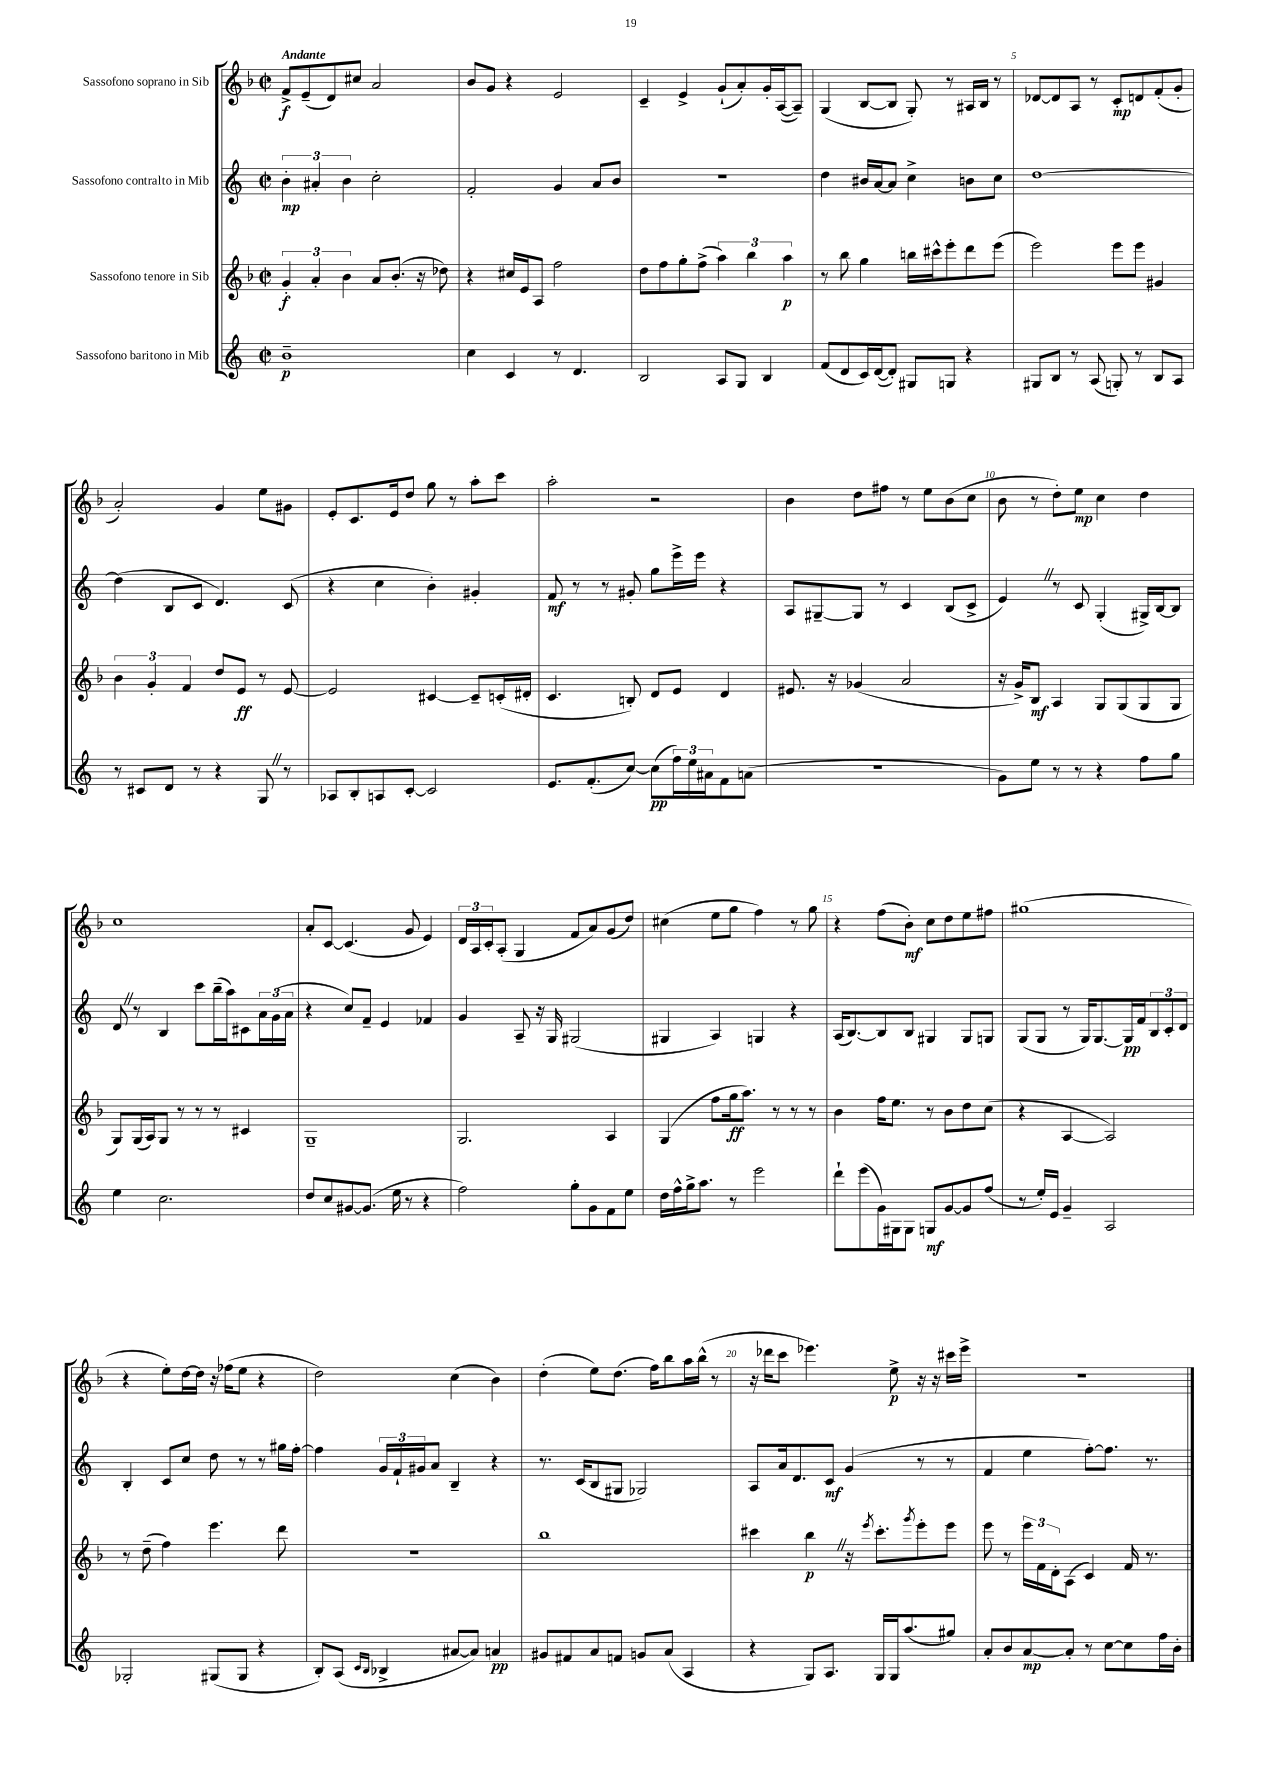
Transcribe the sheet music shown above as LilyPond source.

<<
\new StaffGroup <<
\new Staff = "s0" \with { instrumentName = "Sassofono soprano in Sib" } {
    \clef treble \key f \major \defaultTimeSignature \time 2/2 \tempo "Andante"
    f'8->\f e'8--( d'8) cis''8 a'2 |
    bes'8 g'8 r4 e'2 |
    c'4-- e'4-> g'8-!( a'8-.) g'16-. a16~( a8--) |
    g4( bes8~ bes8 g8-.) r8 ais16 bes16 r8 |
    des'8~ des'8 a8 r8 c'8-.\mp d'8 f'8-.( g'8-. |
    a'2-.) g'4 e''8 gis'8 |
    e'8-. c'8. e'16 d''8 g''8 r8 a''8-. c'''8 |
    a''2-. r2 |
    bes'4 d''8 fis''8 r8 e''8 bes'8( c''8 |
    bes'8 r8 d''8-.) e''8\mp c''4 d''4 |
    c''1 |
    a'8-. c'8~ c'4.( g'8 e'4) |
    \tuplet 3/2 { d'16 a16 c'16-. } a8-.( g4 f'8 a'8) g'8( d''8) |
    cis''4( e''8 g''8 f''4) r8 g''8 |
    r4 f''8( bes'8-.\mf) c''8 d''8 e''8 fis''8 |
    gis''1( |
    r4 e''8-.) d''16~ d''16 r16 fes''16( e''8 r4 |
    d''2) c''4( bes'4) |
    d''4-.( e''8) d''8.( f''16) bes''8 a''16 bes''16-^( r8 |
    r16 des'''16 c'''8 ees'''4.) e''8->\p r16 r16 cis'''16 ees'''16-> |
    r1 \bar "|." |
}
\new Staff = "s1" \with { instrumentName = "Sassofono contralto in Mib" } {
    \clef treble \key c \major \defaultTimeSignature \time 2/2
    \tuplet 3/2 { b'4-.\mp ais'4-. b'4 } c''2-. |
    f'2-. g'4 a'8 b'8 |
    R1 |
    d''4 bis'16 a'16~ a'8 c''4-> b'8 c''8 |
    d''1~ |
    d''4( b8 c'8 d'4.) c'8( |
    r4 c''4 b'4-.) gis'4-. |
    f'8\mf r8 r8 gis'8-. g''8 e'''16-> e'''16 r4 |
    a8 gis8~-- gis8 r8 c'4 b8( c'8-> |
    e'4) \once \override BreathingSign.text = \markup { \musicglyph "scripts.caesura.straight" } \breathe r8 c'8 g4-.( gis16->) b16~ b8 |
    d'8 \once \override BreathingSign.text = \markup { \musicglyph "scripts.caesura.straight" } \breathe r8 b4 c'''8 b''16--( a''16) cis'8 \tuplet 3/2 { a'16 g'16( a'16 } |
    r4 c''8) f'8-- e'4 fes'4 |
    g'4 a8-- r16 g16 gis2( |
    gis4 a4) g4 r4 |
    a16( b8.~) b8 b8 gis4 gis8 g8 |
    g8( g8 r8 g16) g8.~ g16\pp f'16 \tuplet 3/2 { b8 c'8-. d'8 } |
    b4-. c'8 c''8 d''8 r8 r8 gis''16 f''16~-. |
    f''4 \tuplet 3/2 { g'16 f'16-! gis'16 } a'8 b4-- r4 |
    r8. c'16( b8 gis8 ges2) |
    a8 a'16 d'8. c'8\mf g'4( r8 r8 |
    f'4 e''4 f''8~-.) f''8. r8. \bar "|." |
}
\new Staff = "s2" \with { instrumentName = "Sassofono tenore in Sib" } {
    \clef treble \key f \major \defaultTimeSignature \time 2/2
    \tuplet 3/2 { g'4-.\f a'4-. bes'4 } a'8 bes'8.-.( r16 des''8) |
    r4 cis''16 e'16 a8 f''2 |
    d''8 f''8 g''8-. f''8->( \tuplet 3/2 { a''4) bes''4 a''4\p } |
    r8 bes''8 g''4 b''16 cis'''16-^ e'''8-. d'''8 e'''8( |
    e'''2) e'''8 e'''8 gis'4 |
    \tuplet 3/2 { bes'4 g'4-. f'4 } d''8 e'8\ff r8 e'8~ |
    e'2 cis'4~ cis'8-- c'16-.( dis'16-. |
    c'4. b8-.) d'8 e'8 d'4 |
    eis'8. r16 ges'4( a'2 |
    r16 g'16->) bes8\mf a4 g8 g8( g8 g8 |
    g8) g16( a16) g8 r8 r8 r8 cis'4 |
    g1-- |
    g2. a4 |
    g4( f''8 g''16\ff a''8.) r8 r8 r8 |
    bes'4 f''16 e''8. r8 bes'8 d''8 c''8( |
    r4 a4~ a2) |
    r8 d''8--( f''4) e'''4. d'''8 |
    R1 |
    bes''1 |
    cis'''4 bes''4\p \once \override BreathingSign.text = \markup { \musicglyph "scripts.caesura.straight" } \breathe r16 \acciaccatura { e'''8 } cis'''8.-. \acciaccatura { g'''8 } e'''8-. e'''8 |
    e'''8 r8 \tuplet 3/2 { e'''16 f'16 d'16-. } a8( c'4) f'16 r8. \bar "|." |
}
\new Staff = "s3" \with { instrumentName = "Sassofono baritono in Mib" } {
    \clef treble \key c \major \defaultTimeSignature \time 2/2
    b'1--\p |
    c''4 c'4 r8 d'4. |
    b2 a8 g8 b4 |
    f'8( d'8 c'16) d'16~( d'8-.) gis8 g8 r4 |
    gis8 b8 r8 a8( g8-.) r8 b8 a8 |
    r8 cis'8 d'8 r8 r4 g8 \once \override BreathingSign.text = \markup { \musicglyph "scripts.caesura.straight" } \breathe r8 |
    aes8 b8-. a8 c'8~-. c'2 |
    e'8. f'8.-.( c''8~) c''8\pp( \tuplet 3/2 { f''16) e''16 ais'16 } f'8 a'8( |
    R1 |
    g'8) e''8 r8 r8 r4 f''8 g''8 |
    e''4 c''2. |
    d''8 c''8 gis'8~ gis'8.( e''16 r8 r4 |
    f''2) g''8-. g'8 f'8 e''8 |
    d''16 f''16-^ g''16-> a''8. r8 e'''2 |
    d'''8-! e'''8( g'16) gis16 gis8 g8\mf g'8~ g'8 f''8( |
    r8 e''16-.) e'16 g'4-- a2 |
    ges2-. gis8( gis8 r4 |
    b8-.) a8( \grace { c'16 b16 } bes4-> ais'8~ ais'8) a'4\pp |
    gis'8 fis'8 a'8 f'8 g'8 a'8( a4 |
    r4 g8) a8. g16 g16 a''8.( gis''8) |
    a'8-. b'8 a'8~\mp a'8-. r8 c''8~ c''8 f''16 b'16-. \bar "|." |
}
>>
>>
\layout { \context { \Score \override BarNumber.break-visibility = ##(#f #t #t) barNumberVisibility = #(every-nth-bar-number-visible 5) } }
